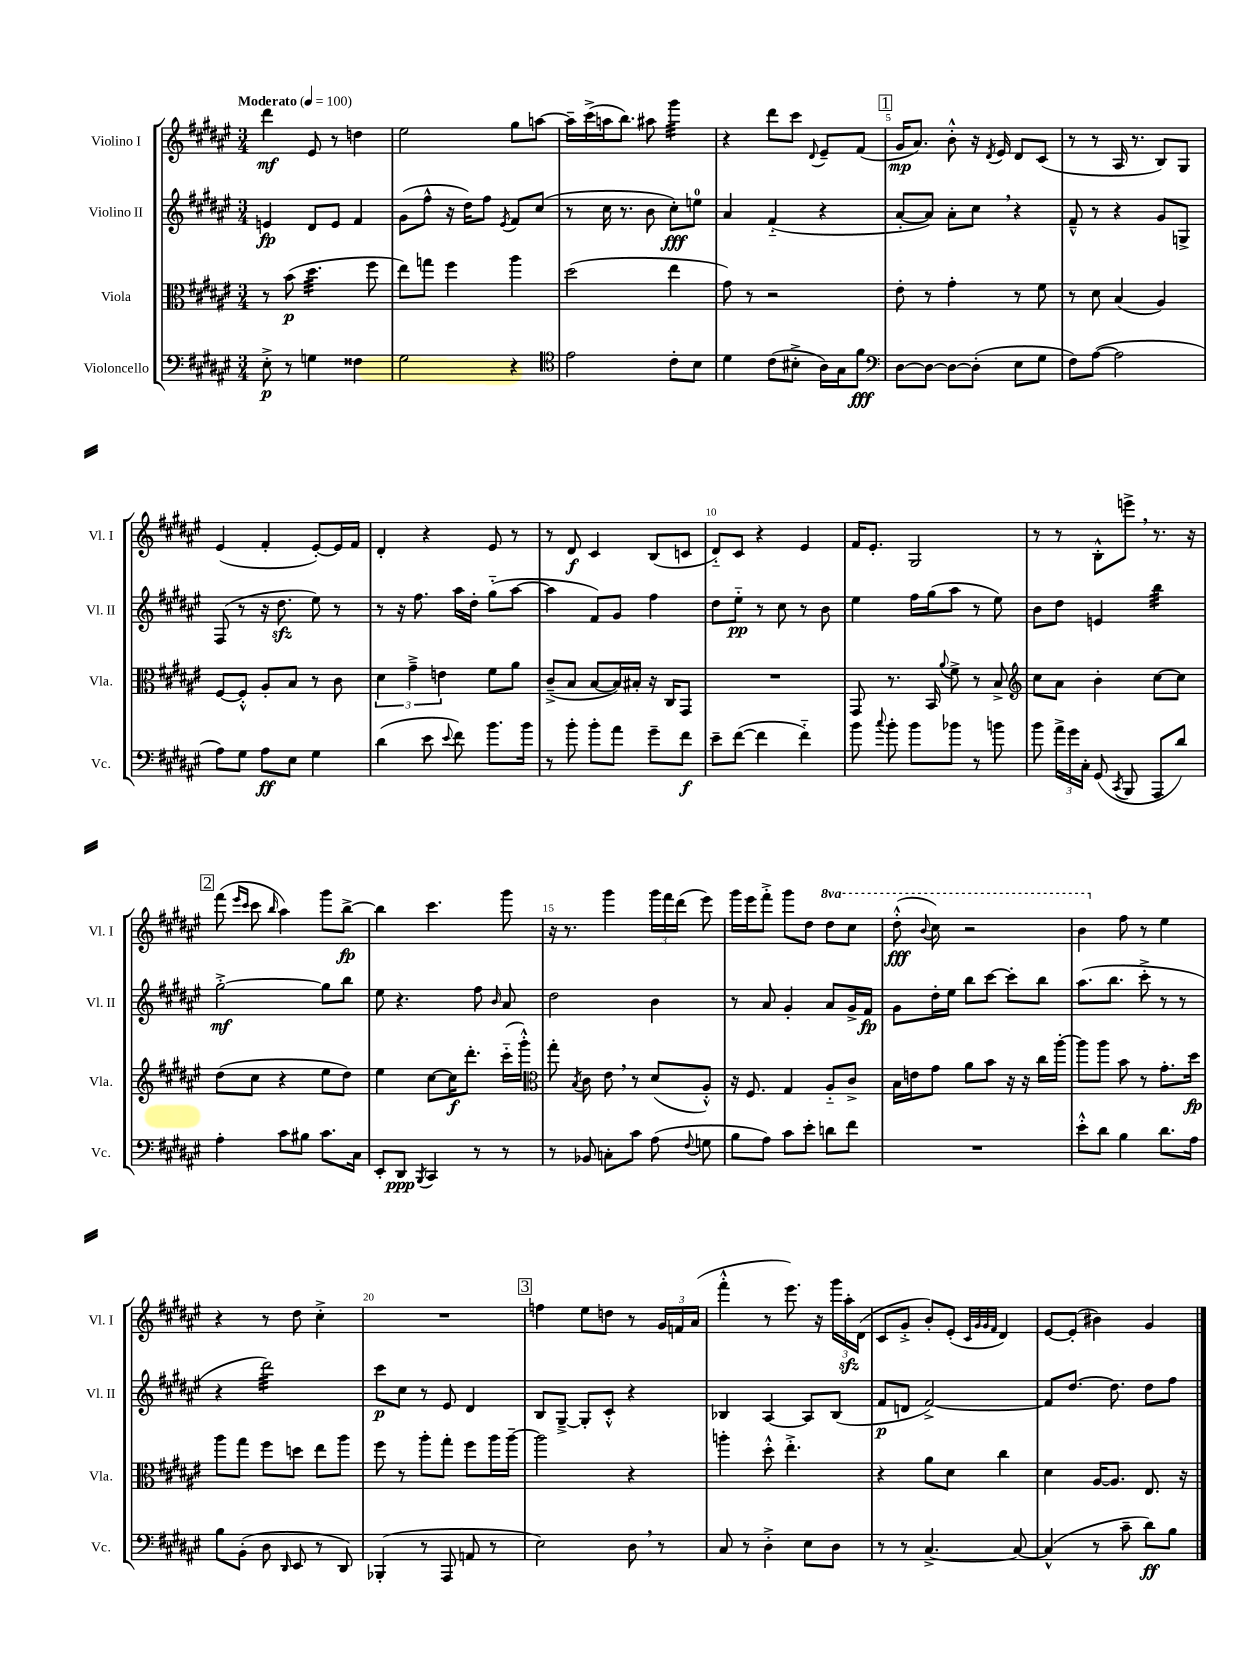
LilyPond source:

<<
\new StaffGroup <<
\new Staff = "s0" \with { instrumentName = "Violino I" shortInstrumentName = "Vl. I" } {
    \clef treble \key fis \major \numericTimeSignature \time 3/4 \set Staff.ottavationMarkups = #ottavation-simple-ordinals \tempo "Moderato" 4 = 100
    \autoBeamOff dis'''4\mf eis'8 r8 d''4 |
    eis''2 gis''8[ a''8]~ |
    a''16[-- cis'''16->( a''16 b''8.]) ais''8 gis'''4:32 |
    r4 dis'''8[ cis'''8] \appoggiatura { dis'8 } eis'8[-- fis'8]( |
    \mark \markup { \box "1" } gis'16[\mp ais'8.]) b'8-.-^ r16 \acciaccatura { dis'8 } eis'16 dis'8[ cis'8]( |
    r8 r8 ais16 r8. b8[) gis8] |
    eis'4( fis'4-. eis'8[~-.) eis'16 fis'16] |
    dis'4-. r4 eis'8 r8 |
    r8 dis'8\f cis'4 b8[( c'8] |
    dis'8[-_) cis'8] r4 eis'4 |
    fis'16[ eis'8.]-. gis2 |
    r8 r8 b8[-.-^ e'''8]-> \breathe r8. r16 |
    \mark \markup { \box "2" } fis'''8( \grace { eis'''16[ cis'''16] } cis'''8 \grace { b''16 } ais''4) gis'''8[ b''8]~->\fp |
    b''4 cis'''4. gis'''8 |
    r16 r8. gis'''4 \tuplet 3/2 { gis'''16[ fis'''16 dis'''16]( } eis'''8) |
    gis'''16[ eis'''16 fis'''8]-.-> gis'''8[ dis''8] \ottava #1 dis'''8[ cis'''8] |
    dis'''8-.-^\fff( \appoggiatura { b''8 } cis'''8) r2 |
    b''4 \ottava #0 fis''8 r8 eis''4 |
    r4 r8 dis''8 cis''4-.-> |
    R2. |
    \mark \markup { \box "3" } f''4 eis''8[ d''8] r8 \tuplet 3/2 { gis'16[ f'16 ais'16]( } |
    fis'''4-.-^ r8 eis'''8.) r16 \tuplet 3/2 { gis'''16[ ais''16-.\sfz dis'16]( } |
    cis'8[ gis'8]-.-> b'8[-.) eis'8]-.( \grace { cis'32[ gis'32 gis'32 fis'32] } dis'4) |
    eis'8[~ eis'8]-.( bis'4) gis'4 \bar "|." |
}
\new Staff = "s1" \with { instrumentName = "Violino II" shortInstrumentName = "Vl. II" } {
    \clef treble \key fis \major \numericTimeSignature \time 3/4
    \autoBeamOff e'4\fp dis'8[ e'8] fis'4 |
    gis'8[( fis''8]-^ r16 dis''16[) fis''8] \acciaccatura { eis'8 } fis'8[ cis''8]( |
    r8 cis''16 r8. b'8 cis''8[-.\fff) e''8]-0 |
    ais'4 fis'4-_( r4 |
    \mark \markup { \box "1" } ais'8[~-. ais'8]) ais'8[-. cis''8] \breathe r4 |
    fis'8---^ r8 r4 gis'8[ g8]-> |
    fis8( r8 r16 dis''8.\sfz eis''8) r8 |
    r8 r16 fis''8. ais''16[ dis''16]-. gis''8[-_( ais''8]~ |
    ais''4 fis'8[) gis'8] fis''4 |
    dis''8[ eis''8]-_\pp r8 cis''8 r8 b'8 |
    eis''4 fis''16[ gis''16( ais''8] r8 eis''8) |
    b'8[ dis''8] e'4 b''4:32 |
    \mark \markup { \box "2" } gis''2~-.->\mf gis''8[ b''8] |
    eis''8 r4. fis''8 \grace { b'16 } ais'8 |
    dis''2 b'4 |
    r8 ais'8 gis'4-. ais'8[ gis'16-> fis'16]\fp |
    gis'8[ dis''16-. eis''16] b''8[ cis'''8]~ cis'''8[-. b''8] |
    ais''8.[( b''8.] cis'''8-.-> r8 r8 |
    r4 dis'''2:32) |
    cis'''8[\p cis''8] r8 eis'8 dis'4 |
    \mark \markup { \box "3" } b8[ gis8]~---> gis8[-. cis'8]-.-^ r4 |
    bes4 ais4~ ais8[ bes8]( |
    fis'8[\p d'8] fis'2~->) |
    fis'8[ dis''8.]~ dis''8. dis''8[ fis''8] \bar "|." |
}
\new Staff = "s2" \with { instrumentName = "Viola" shortInstrumentName = "Vla." } {
    \clef alto \key fis \major \numericTimeSignature \time 3/4
    \autoBeamOff r8 b'8\p( dis''4.:32 fis''8 |
    eis''8[) g''8] fis''4 ais''4 |
    dis''2( eis''4 |
    gis'8) r8 r2 |
    \mark \markup { \box "1" } eis'8-. r8 gis'4-. r8 fis'8 |
    r8 dis'8 b4( ais4) |
    fis8[~ fis8]-.-^ ais8[-. b8] r8 cis'8 |
    \tuplet 3/2 { dis'4 gis'4---> e'4 } fis'8[ ais'8] |
    cis'8[--->( b8] b8[~ b16) bis16]-. r16 cis16[ gis,8] |
    R2. |
    gis,8 r8. b,16 \appoggiatura { ais'8 } fis'8-> r8 b8-> |
    \clef treble cis''8[ ais'8] b'4-. cis''8[~ cis''8] |
    \mark \markup { \box "2" } dis''8[( cis''8] r4 eis''8[ dis''8]) |
    eis''4 cis''8[~ cis''16\f dis'''8.]-. cis'''16[-_( gis'''16]-.-^) |
    \clef alto gis''8-. \acciaccatura { b8 } cis'8 eis'8 \breathe r8 dis'8[( ais8]-.-^) |
    r16 fis8. gis4 ais8[-_ cis'8]-> |
    b16[ e'16 gis'8] ais'8[ b'8] r16 r16 cis''16[ ais''16]~-. |
    ais''8[ ais''8] b'8 r8 gis'8.[-. dis''16]\fp |
    ais''8[ gis''8] fis''8[ d''8] eis''8[ ais''8] |
    fis''8 r8 ais''8[-. gis''8]-. fis''8[ ais''16 ais''16]~-- |
    \mark \markup { \box "3" } ais''2 r4 |
    a''4-. dis''8-.-^ eis''4.-.-> |
    r4 ais'8[ dis'8] cis''4 |
    dis'4 ais16[~ ais8.] eis8. r16 \bar "|." |
}
\new Staff = "s3" \with { instrumentName = "Violoncello" shortInstrumentName = "Vc." } {
    \clef bass \key fis \major \numericTimeSignature \time 3/4
    \autoBeamOff eis8-.->\p r8 g4 fisis4 |
    gis2 r4 |
    \clef tenor eis'2 cis'8[-. b8] |
    dis'4 cis'8[( bis8]-.-> ais16[) gis16 fis'8]\fff |
    \mark \markup { \box "1" } \clef bass dis8[~ dis8]~ dis8[~ dis8]-.( eis8[ gis8] |
    fis8[) ais8]~( ais2 |
    ais8[) gis8] ais8[\ff eis8] gis4 |
    dis'4( eis'8 \appoggiatura { eis'8 } fis'8) b'8.[ b'16] |
    r8 b'8-. b'8[-. ais'8] gis'8[-- fis'8]\f |
    eis'8[-- fis'8]~( fis'4 fis'4-_) |
    b'8 \appoggiatura { cis''8 } b'8-. b'8[ bes'8] r8 b'8 |
    b'8 \tuplet 3/2 { ais'16[-> gis'16 cis16]-. } gis,8( \acciaccatura { cis,8 } b,,8 ais,,8[ dis'8]) |
    \mark \markup { \box "2" } ais4-. cis'8[ bis8] cis'8.[ cis16] |
    eis,8[-. dis,8]\ppp \acciaccatura { b,,8 } cis,4 r8 r8 |
    r8 bes,8 c8[-. cis'8] ais8( \appoggiatura { fis8 } g8 |
    b8[ ais8]) cis'8[ eis'8]-. d'8[ fis'8] |
    R2. |
    eis'8[-.-^ dis'8] b4 dis'8.[ ais16] |
    b8[ b,8]-.( dis8 \grace { dis,16 } eis,8 r8 dis,8) |
    bes,,4-.( r8 ais,,8 a,8 r8 |
    \mark \markup { \box "3" } eis2) dis8 \breathe r8 |
    cis8 r8 dis4-.-> eis8[ dis8] |
    r8 r8 cis4.~-> cis8~ |
    cis4-^( r8 cis'8-- dis'8[\ff) b8] \bar "|." |
}
>>
>>
\layout { \context { \Score \override BarNumber.break-visibility = ##(#f #t #t) barNumberVisibility = #(every-nth-bar-number-visible 5) } }
